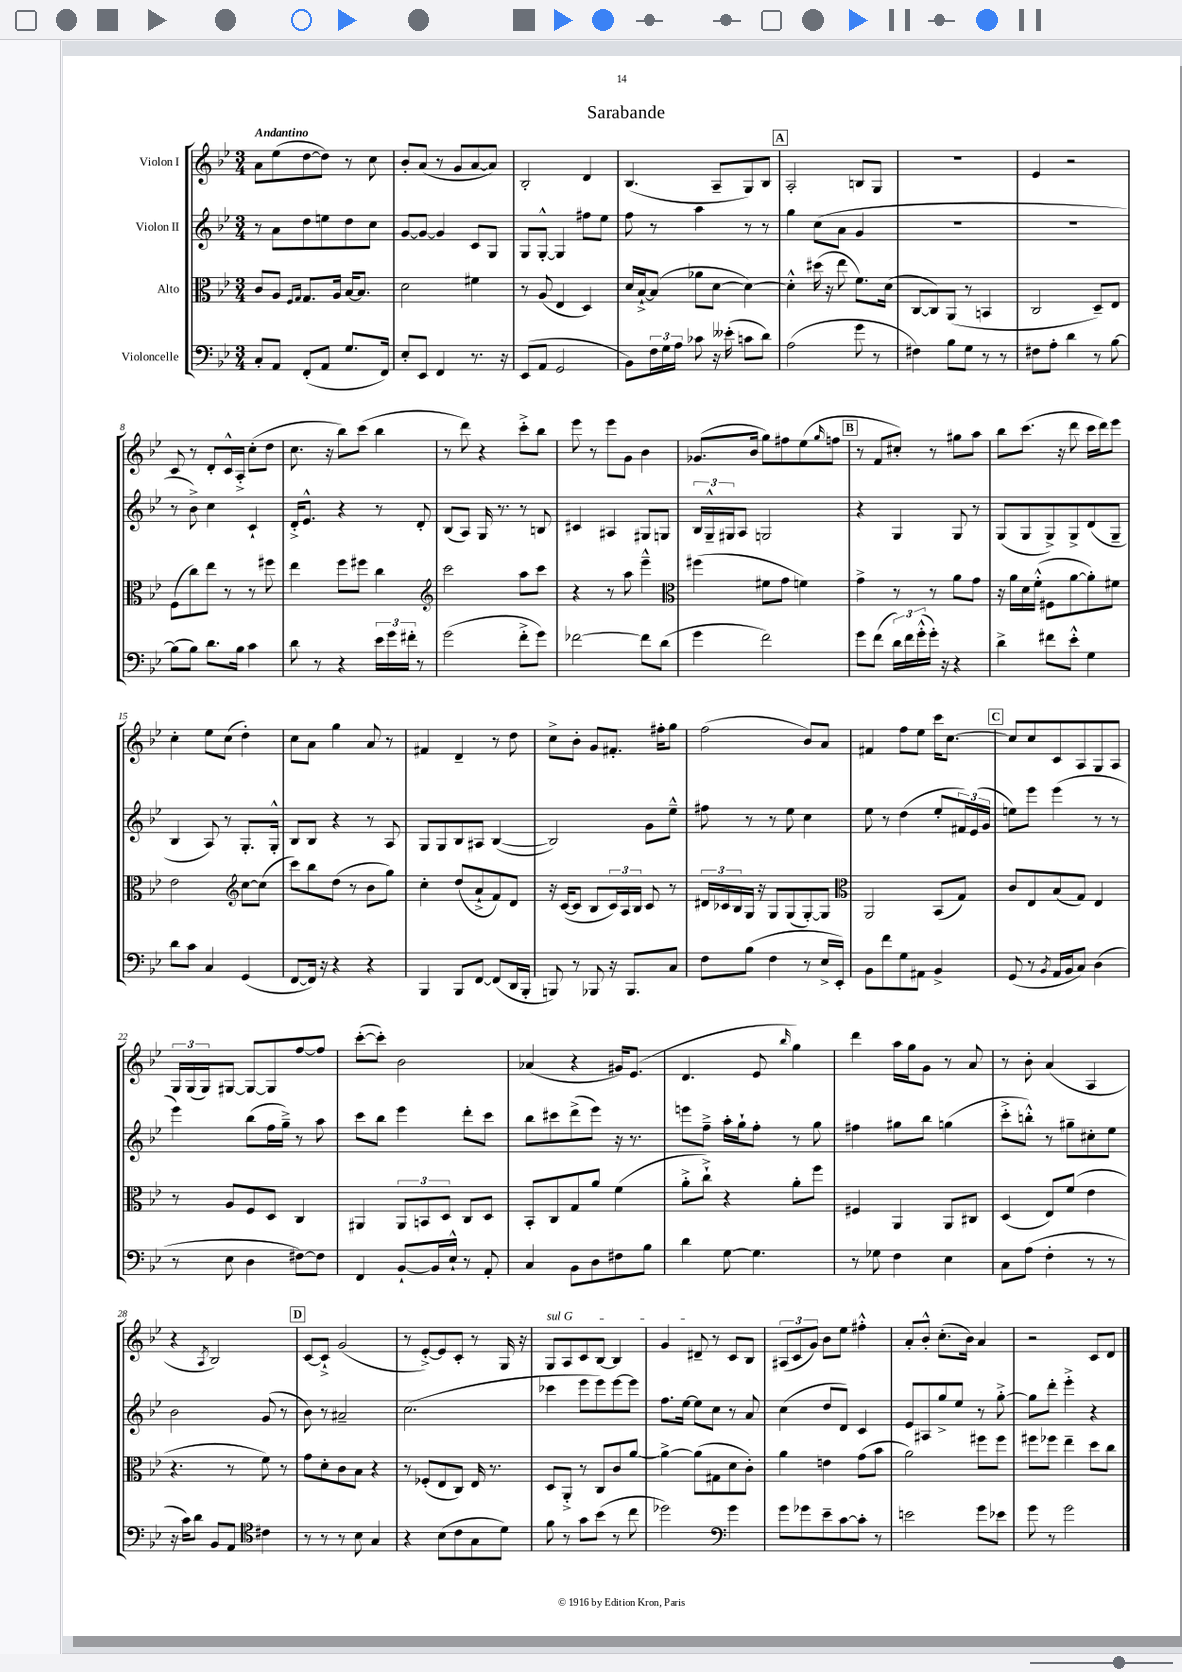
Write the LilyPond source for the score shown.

\header { title = "Sarabande" }
<<
\new StaffGroup <<
\new Staff = "s0" \with { instrumentName = "Violon I" } {
    \clef treble \key bes \major \numericTimeSignature \time 3/4 \tempo "Andantino"
    a'8 ees''8( d''8~ d''8) r8 c''8 |
    bes'8-. a'8( r8 g'8 a'8~ a'8) |
    bes2-. d'4 |
    bes4.( a8-- g8) bes8 |
    \mark \markup { \box "A" } a2-. b8 g8 |
    R2. |
    ees'4 r2 |
    c'8 r8 d'8-. c'16-^ a16-.-> c''8-.( d''8 |
    c''8. r16 bes''8) c'''8( bes''4 |
    r8 d'''8) r4 c'''8-.-> bes''8 |
    ees'''8 r8 ees'''8 g'8 bes'4 |
    ges'8.( bes'16 g''8) fis''8 ees''8( \grace { g''16 } f''8 |
    \mark \markup { \box "B" } r8 f'8 cis''8-.) r8 gis''8 a''8 |
    bes''8 c'''8.( r16 d'''8 c'''16 d'''16) ees'''8 |
    c''4-. ees''8 c''8( d''4-.) |
    c''8 a'8 g''4 a'8 r8 |
    fis'4 d'4-- r8 d''8 |
    c''8-> bes'8-. g'8 fis'8.-. fis''16-. g''8 |
    f''2( bes'8) a'8 |
    fis'4 f''8 ees''8 c'''16 c''8.~ |
    \mark \markup { \box "C" } c''8 c''8 c'8 a8 g8 a8 |
    \tuplet 3/2 { g16 g16( g16) } gis8~ gis8~ gis8 f''8~ f''8 |
    c'''8~-.( c'''8-.) bes'2 |
    aes'4( r4 gis'16) ees'8.( |
    d'4. ees'8 \grace { bes''16 } g''4) |
    d'''4 a''16 g''16 g'8 r8 a'8 |
    r8 bes'8-. a'4( a4 |
    r4 \acciaccatura { a8 } bes2) |
    \mark \markup { \box "D" } c'8~ c'8-!-> g'2( |
    r8 ees'8~-.->) ees'8 c'8-. r8 g16 r16 |
    \once \override TextSpanner.bound-details.left.text = \markup { \italic "sul G" } g8\startTextSpan a8 c'8 bes8~ bes4 |
    g'4 dis'8--\stopTextSpan r8 c'8 bes8 |
    \tuplet 3/2 { ais8( c'8 g'8) } bes'8 ees''8 fis''4-.-^ |
    a'8-. bes'8-.-^ c''8.-.( bes'16) a'4 |
    r2 c'8 d'8 \bar "|." |
}
\new Staff = "s1" \with { instrumentName = "Violon II" } {
    \clef treble \key bes \major \numericTimeSignature \time 3/4
    r8 a'8 d''8 e''8 d''8 c''8 |
    g'8~ g'8~ g'4 c'8 g8 |
    g8 g8~-.-^ g4 fis''8 ees''8 |
    f''8 r8 a''4 r8 r8 |
    \mark \markup { \box "A" } g''4 c''8( a'8 g'4 |
    R2. |
    R2. |
    r8 bes'8->) c''4 c'4-! |
    d'16-.-> ees'8.-^ r4 r8 d'8-. |
    bes8( a8) g16 r8. r8 b8 |
    cis'4 ais4 gis8 g8 |
    \tuplet 3/2 { bes16 g16---^ gis16 } a8 g2 |
    \mark \markup { \box "B" } r4 g4 g8 r8 |
    g8( g8 g8->) g8-> d'8( g8-- |
    bes4 a8) r8 g8.-. g16-.-^ |
    bes8 bes8 r4 r8 a8 |
    g8 g8 bes8 ais8 bes4~( |
    bes2) g'8 ees''8---^ |
    fis''8 r8 r8 ees''8 c''4 |
    ees''8 r8 d''4( ees''8-. \tuplet 3/2 { fis'16) ees'16( g'16 } |
    \mark \markup { \box "C" } e''8) ees'''8 ees'''4( r8 r8 |
    ees'''4) bes''8( f''16 g''16--->) r8 a''8 |
    c'''8 bes''8 ees'''4 d'''8-. c'''8 |
    bes''8 cis'''8 d'''8->( ees'''8) r16 r8. |
    e'''8 f''8---> a''16-. g''16-! f''8-. r8 g''8 |
    fis''4 gis''8 bes''8 g''4( |
    c'''8-.-> b''8-.-^) r8 gis''8-- cis''8-. ees''8 |
    bes'2 g'8( r8 |
    \mark \markup { \box "D" } bes'8) r8 ais'2-- |
    c''2.( |
    ces'''4 ees'''8 ees'''8) ees'''8~ ees'''8 |
    f''8. ees''16~ ees''8 c''8 r8 a'8 |
    c''4( d''8 d'8) c'4 |
    ees'8 ais8 g''8-> ees''8 r8 g''8~-.-> |
    g''8 d'''8-. ees'''4-.-> r4 \bar "|." |
}
\new Staff = "s2" \with { instrumentName = "Alto" } {
    \clef alto \key bes \major \numericTimeSignature \time 3/4
    c'8 a8 \grace { f16 g16 } g8. a16 bes16~ bes8. |
    d'2 fis'4 |
    r8 a8( ees4 d4) |
    d'16 bes16~-!-> bes8( aes'8 d'8~ d'4~) |
    \mark \markup { \box "A" } d'4-.-^ dis''16( r16 ees''8 f'8.) d'16( |
    c8~ c8) a,8( r8 b,4 |
    c2 d8--) ees8 |
    f8( c''8) ees''8 r8 r8 fis''8 |
    ees''4 f''8 fis''8 c''4 |
    \clef treble c'''2 a''8 c'''8 |
    r4 r8 a''8 ees'''4---^ |
    \clef alto fis''4( fis'8 g'8 f'4) |
    \mark \markup { \box "B" } g'4-> r8 r8 a'8 g'8 |
    r16 a'16 d'16 f'16-.-^( fis8 a'8~ a'8-.) fis'8 |
    ees'2 \clef treble c''8~ c''8( |
    c'''8) bes''8 d''8( r8 bes'8 g''8) |
    c''4-. d''8( a'8-!-> f'8) d'8 |
    r16 c'16~( c'8 bes8 \tuplet 3/2 { c'16) a16 bes16 } c'8 r8 |
    \tuplet 3/2 { dis'16 ces'16 bes16 } g16 r16 g8 g8( g8~-.) g8 |
    \clef alto a,2 bes,8( g8) |
    \mark \markup { \box "C" } c'8 ees8 bes8( g8) ees4 |
    r8 a8 f8 d8 c4 |
    ais,4 \tuplet 3/2 { ais,8 b,8 d8 } c8 d8 |
    bes,8-. c8 g8 a'8 f'4( |
    a'8-.-> c''8-!->) r4 a'8-. f''8 |
    fis4 a,4 a,8 cis8 |
    d4( ees8) f'8( ees'4 |
    r4. r8 f'8) r8 |
    \mark \markup { \box "D" } g'8 d'8-. c'8 bes8 r4 |
    r8 fes8-.( ees8 c8) ees16 r8. |
    d8 a,8-.-> r8 c8 c'8 a'8~ |
    a'4~-> a'8( gis8 d'8 c'8-.) |
    a'4 e'4 g'8( bes'8 |
    a'2) fis''8 fis''8 |
    fis''8 fes''8 ees''4-- d''8 c''8 \bar "|." |
}
\new Staff = "s3" \with { instrumentName = "Violoncelle" } {
    \clef bass \key bes \major \numericTimeSignature \time 3/4
    c8-. a,8 f,8-.( a,8 g8. f,16) |
    ees8-. ees,8 f,4 r8. r16 |
    ees,8( a,8 g,2 |
    bes,8) \tuplet 3/2 { f16 g16 a16 } ces'8 r16 eeses'16-.( c'8 d'8) |
    \mark \markup { \box "A" } a2( g'8 r8 |
    fis4) bes8 g8 r8 r8 |
    fis8 a8-. d'4 r8 bes8~ |
    bes8( bes8) d'8. bes16 c'4 |
    d'8 r8 r4 \tuplet 3/2 { ees'16 g'16 fis'16-. } r8 |
    g'2( f'8-.-> g'8) |
    fes'2~ fes'8 d'8( |
    g'4 f'2) |
    \mark \markup { \box "B" } g'8 f'8( \tuplet 3/2 { d'16) f'16 g'16-.-^( } g'16-.) r16 r4 |
    d'4-> fis'8 ees'8-.-^ g4 |
    d'8 c'8 c4 g,4( |
    f,8~ f,16) r16 r4 r4 |
    bes,,4 bes,,8 f,8~ f,8( d,16 bes,,16-. |
    b,,8) r8 bes,,8 r16 bes,,8. c8 |
    f8 bes8( f4 r8 ees16-> ees,16-.) |
    bes,8 f'8 g8 ais,8 bes,4-> |
    \mark \markup { \box "C" } g,8( r8 \acciaccatura { bes,8 } a,16 bes,16 c8) d4( |
    r8 ees8 d4 fis8~) fis8 |
    f,4 bes,8~-! bes,16 ees16-!-^ r8 a,8-. |
    c4 bes,8 d8 fis8 bes8 |
    d'4 g8~ g4. |
    r8 ges8 f4 ees4 |
    c8 a8( f4-. r8 r8 |
    r16 c'16) d'8 bes,8 a,8 \clef tenor cis'4 |
    \mark \markup { \box "D" } r8 r8 r8 bes8 g4 |
    r4 bes8( c'8 g8 d'8) |
    f'8 r8 g'8 bes'8( r8 c''8 |
    des''2) \clef bass g'4 |
    g'8 ges'8 ees'8-- c'8~ c'8-. r8 |
    e'2 g'8 ees'8 |
    g'8 r8 g'2 \bar "|." |
}
>>
>>
